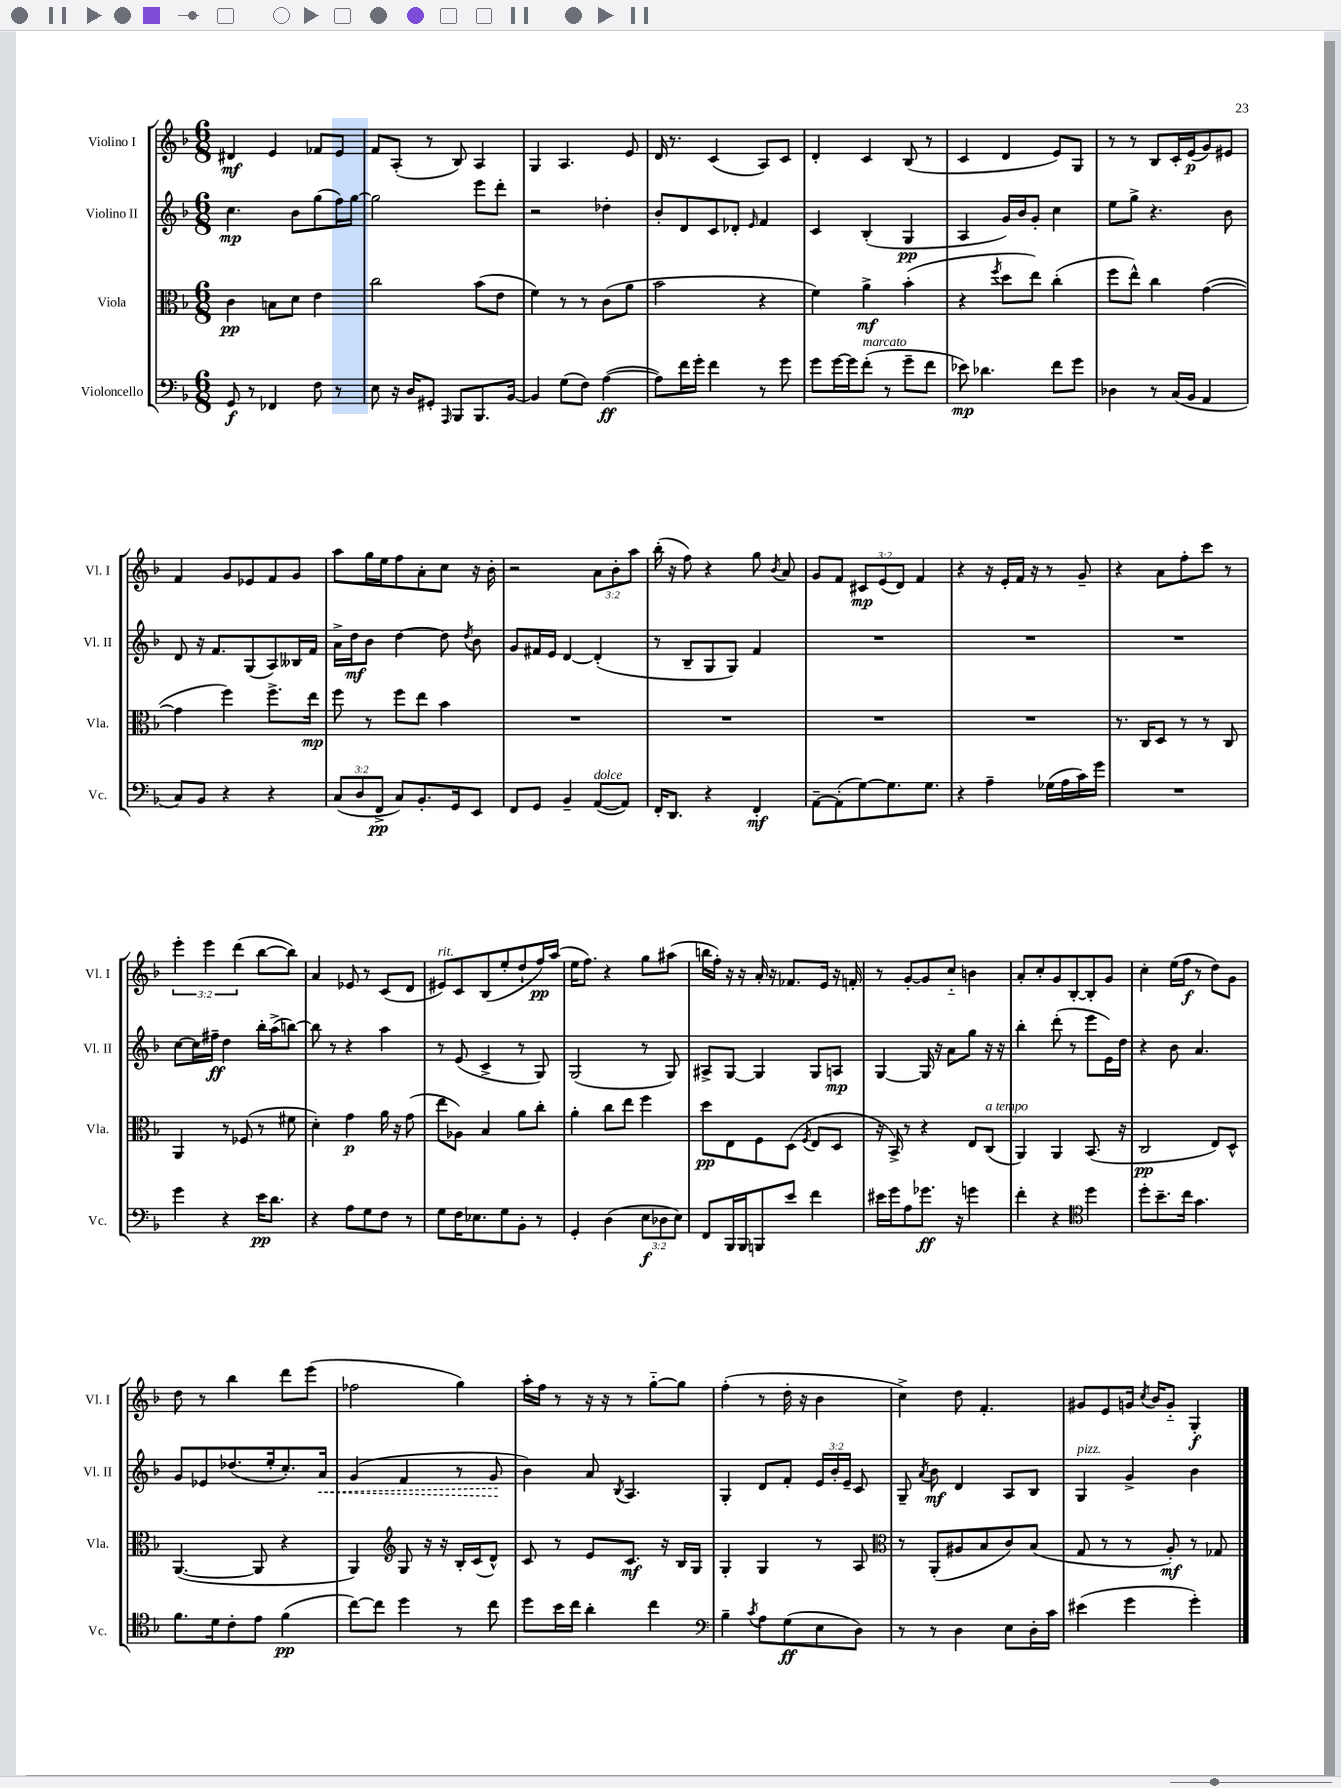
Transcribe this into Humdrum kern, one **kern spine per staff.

**kern	**kern	**kern	**kern
*staff4	*staff3	*staff2	*staff1
*clefF4	*clefC3	*clefG2	*clefG2
*k[b-]	*k[b-]	*k[b-]	*k[b-]
*M6/8	*M6/8	*M6/8	*M6/8
8GG	4c	4.cc	4d#
8r	.	.	.
4FF-	8B	.	4e
.	8d	8b-	.
8F	4e	(8gg	8f-
8r	.	16ff)	8e
.	.	[16gg	.
=	=	=	=
8E	2cc	2gg]	8f
16r	.	.	(8A'
16D	.	.	.
8GG#'	.	.	8r
16qqAAA	.	.	.
8BBB-	.	.	8B-)
8.BBB-	(8b-	8eee	4A
.	8e	8ddd'	.
[16BB-	.	.	.
=	=	=	=
4BB-]	4f)	2r	4G
(8G	8r	.	4.A
8F)	8r	.	.
([4A	(8c	4dd-'	.
.	8a	.	8e
=	=	=	=
8A])	2b-	8b-'	16d
.	.	.	8.r
16f	.	8d	.
16g'	.	.	.
4f	.	8c	(4c
.	.	8d-'	.
.	.	16qqe	.
8r	4r	4f	8A)
8g	.	.	8c
=	=	=	=
8g	4f)	4c	4d'
[16g	.	.	.
16g]	.	.	.
(8f'	4a^	(4B-'	4c
8r	.	.	.
8g~	(4b-'	4G	(8B-
8f	.	.	8r
=	=	=	=
8e-)	4r	4A	4c
4.d-	.	.	.
.	8qff	.	.
.	8dd	16g)	4d
.	.	16b-	.
.	8ee)	8g'	.
8f	(4cc'	4cc	8e)
8g	.	.	8G
=	=	=	=
4D-	8ff	8ee	8r
.	8ee^^)	8gg^	8r
8r	4cc	4.r	8B-
(16C	.	.	16c'
16BB-	.	.	(16e
4AA	([4g	.	8g)
.	.	8b-	8e#
=	=	=	=
8C)	4g]	8d	4f
8BB-	.	16r	.
.	.	8.f	.
4r	4ff)	.	8g
.	.	(8G	8e-
4r	8.ff^	8A)	8f
.	.	16B--	8g
.	16ee	16f	.
=	=	=	=
(12C	8ff	16a^	8aa
.	.	16dd	.
12D	.	.	.
.	8r	8b-	16gg
12FF^	.	.	.
.	.	.	16ee
8C)	8ff	[4dd	8ff
8.BB-'	8ee	.	8a'
.	4b-	8dd]	8cc
16GG	.	.	.
.	.	8qdd	.
8EE	.	8b-	16r
.	.	.	16b-'
=	=	=	=
8FF	2.r	8g	2r
8GG	.	16f#	.
.	.	16e	.
4BB-~	.	[4d	.
([8AA	.	(4d']	12a
.	.	.	12b-'
8AA])	.	.	.
.	.	.	12aa
=	=	=	=
16FF'	2.r	8r	(16bb-'
8.DD	.	.	16r
.	.	8B-~	8ff)
4r	.	8G	4r
.	.	8G)	.
4FF'	.	4f	8gg
.	.	.	8qb-
.	.	.	8a
=	=	=	=
[8AA~	2.r	2.r	8g
(8AA']	.	.	8f
[8G)	.	.	12c#
.	.	.	(12e
8.G]	.	.	.
.	.	.	12d)
.	.	.	4f
8.G	.	.	.
=	=	=	=
4r	2.r	2.r	4r
4A~	.	.	16r
.	.	.	16e'
.	.	.	16f
.	.	.	16r
(16G-	.	.	8r
16A	.	.	.
16c)	.	.	8g~
16g	.	.	.
=	=	=	=
2.r	8.r	2.r	4r
.	16C	.	.
.	8D	.	8a
.	8r	.	8ff'
.	8r	.	8ccc
.	8C	.	8r
=	=	=	=
4g	4AA	[8cc	6eee'
.	.	16cc]	.
.	.	.	6eee
.	.	16ff#~	.
4r	8r	4dd	.
.	.	.	(6ddd
.	(8F-	.	.
16e	8r	16bb-'	[8bb-
8.d	.	(16aa^	.
.	8f#	[8bb)	8bb-])
=	=	=	=
4r	4d')	8bb]	4a
.	.	8r	.
8A	4g	4r	8e-
8G	.	.	8r
8F	16a	4aa	(8c
.	16r	.	.
8r	(8g	.	8d
=	=	=	=
8G	8ee	8r	8e#)
16F	8A-)	(8e	8c
8.E-	.	.	.
.	4B-	4c^	(8B-
8G	.	.	8ee'
8BB-'	8a	8r	8dd`
8r	8cc'	8G)	16ff)
.	.	.	(16aa
=	=	=	=
4GG'	4a'	(2G	16ee
.	.	.	8.ff)
(4D	8cc	.	4r
.	8ee	.	.
12E	4ff	8r	8gg
12D-	.	.	.
.	.	8G)	(8aa#
12E)	.	.	.
=	=	=	=
8FF	8dd	8A#^	16bb
.	.	.	16ff')
16BBB-	8E	[8G	16r
16BBB-	.	.	16r
8BBB	8F	4G]	16a'
.	.	.	16r
8e	(8D	.	8.f-
.	8qF	.	.
4f	8E	8G	.
.	.	.	16e
.	8D	8A	16r
.	.	.	16f'
=	=	=	=
16e#	16r	[4G	8r
16g	16BB-^)	.	.
8A	8r	.	[8g'
8.g-	4r	16G]	8g]
.	.	16r	.
.	.	8a	8cc'~
16r	.	.	.
4g	8E	8gg	4b
.	(8C	16r	.
.	.	16r	.
=	=	=	=
4f'	4AA)	4bb-'	8a'
.	.	.	8cc'
4r	4AA	(8ddd'	8g
.	.	8r	[8B-'
*clefC4	*	*	*
4dd	(8.BB-	8eee	8B-']
.	.	16e)	8g
.	16r	16dd	.
=	=	=	=
8dd'	2C	4r	4cc'
8.b-~	.	.	.
.	.	8b-	(16ee
16cc	.	.	16ff
4.g	.	4.a	8r
.	8E)	.	8dd)
.	8D^^	.	8g
=	=	=	=
8.f	([4.AA	8g	8dd
.	.	8e-	8r
16d	.	.	.
8c'	.	(8.dd-	4bb-
8e	8AA]	.	.
.	.	16ee'	.
(4f	4r	8.cc')	8ddd
.	.	.	(8eee
.	.	16a	.
=	=	=	=
[8cc)	4AA)	(4g	2ff-
8cc]	.	.	.
*	*clefG2	*	*
4dd	8G	4f	.
.	16r	.	.
.	16r	.	.
8r	16B-'	8r	4gg)
.	(16c	.	.
8cc	8d^^)	8g	.
=	=	=	=
8dd	8c	4b-)	16aa'
.	.	.	16ff
16b-	8r	.	8r
16cc	.	.	.
4a'	8e	8a	16r
.	.	.	16r
.	.	8qB-	.
.	8.c	4.A	8r
4cc	.	.	[8gg'~
.	16r	.	.
.	16B-	.	8gg]
.	16G	.	.
=	=	=	=
*clefF4	*	*	*
4B-~	4G'	4G'	(4ff'
8qc	.	.	.
8A	4G	8d	8r
(8G	.	8f'	16dd'
.	.	.	16r
8E	8r	24e	4b-
.	.	24b-'	.
.	.	24e~	.
8D)	8A	8c	.
=	=	=	=
*	*clefC3	*	*
8r	8r	8G~	4cc^)
.	.	8qa	.
8r	(8AA'	8b-	.
4D	8A#	4d	8dd
.	8B-	.	4.f'
8E	8c)	8A	.
16D'	(8B-	8B-	.
16c	.	.	.
=	=	=	=
(4e#	8G	4G	8g#
.	8r	.	8e
4g	8r	4g^	16g
.	.	.	8qcc
.	.	.	16b-
.	8A')	.	8g'~
4g')	8r	4b-	4G'
.	8G-	.	.
==	==	==	==
*-	*-	*-	*-
